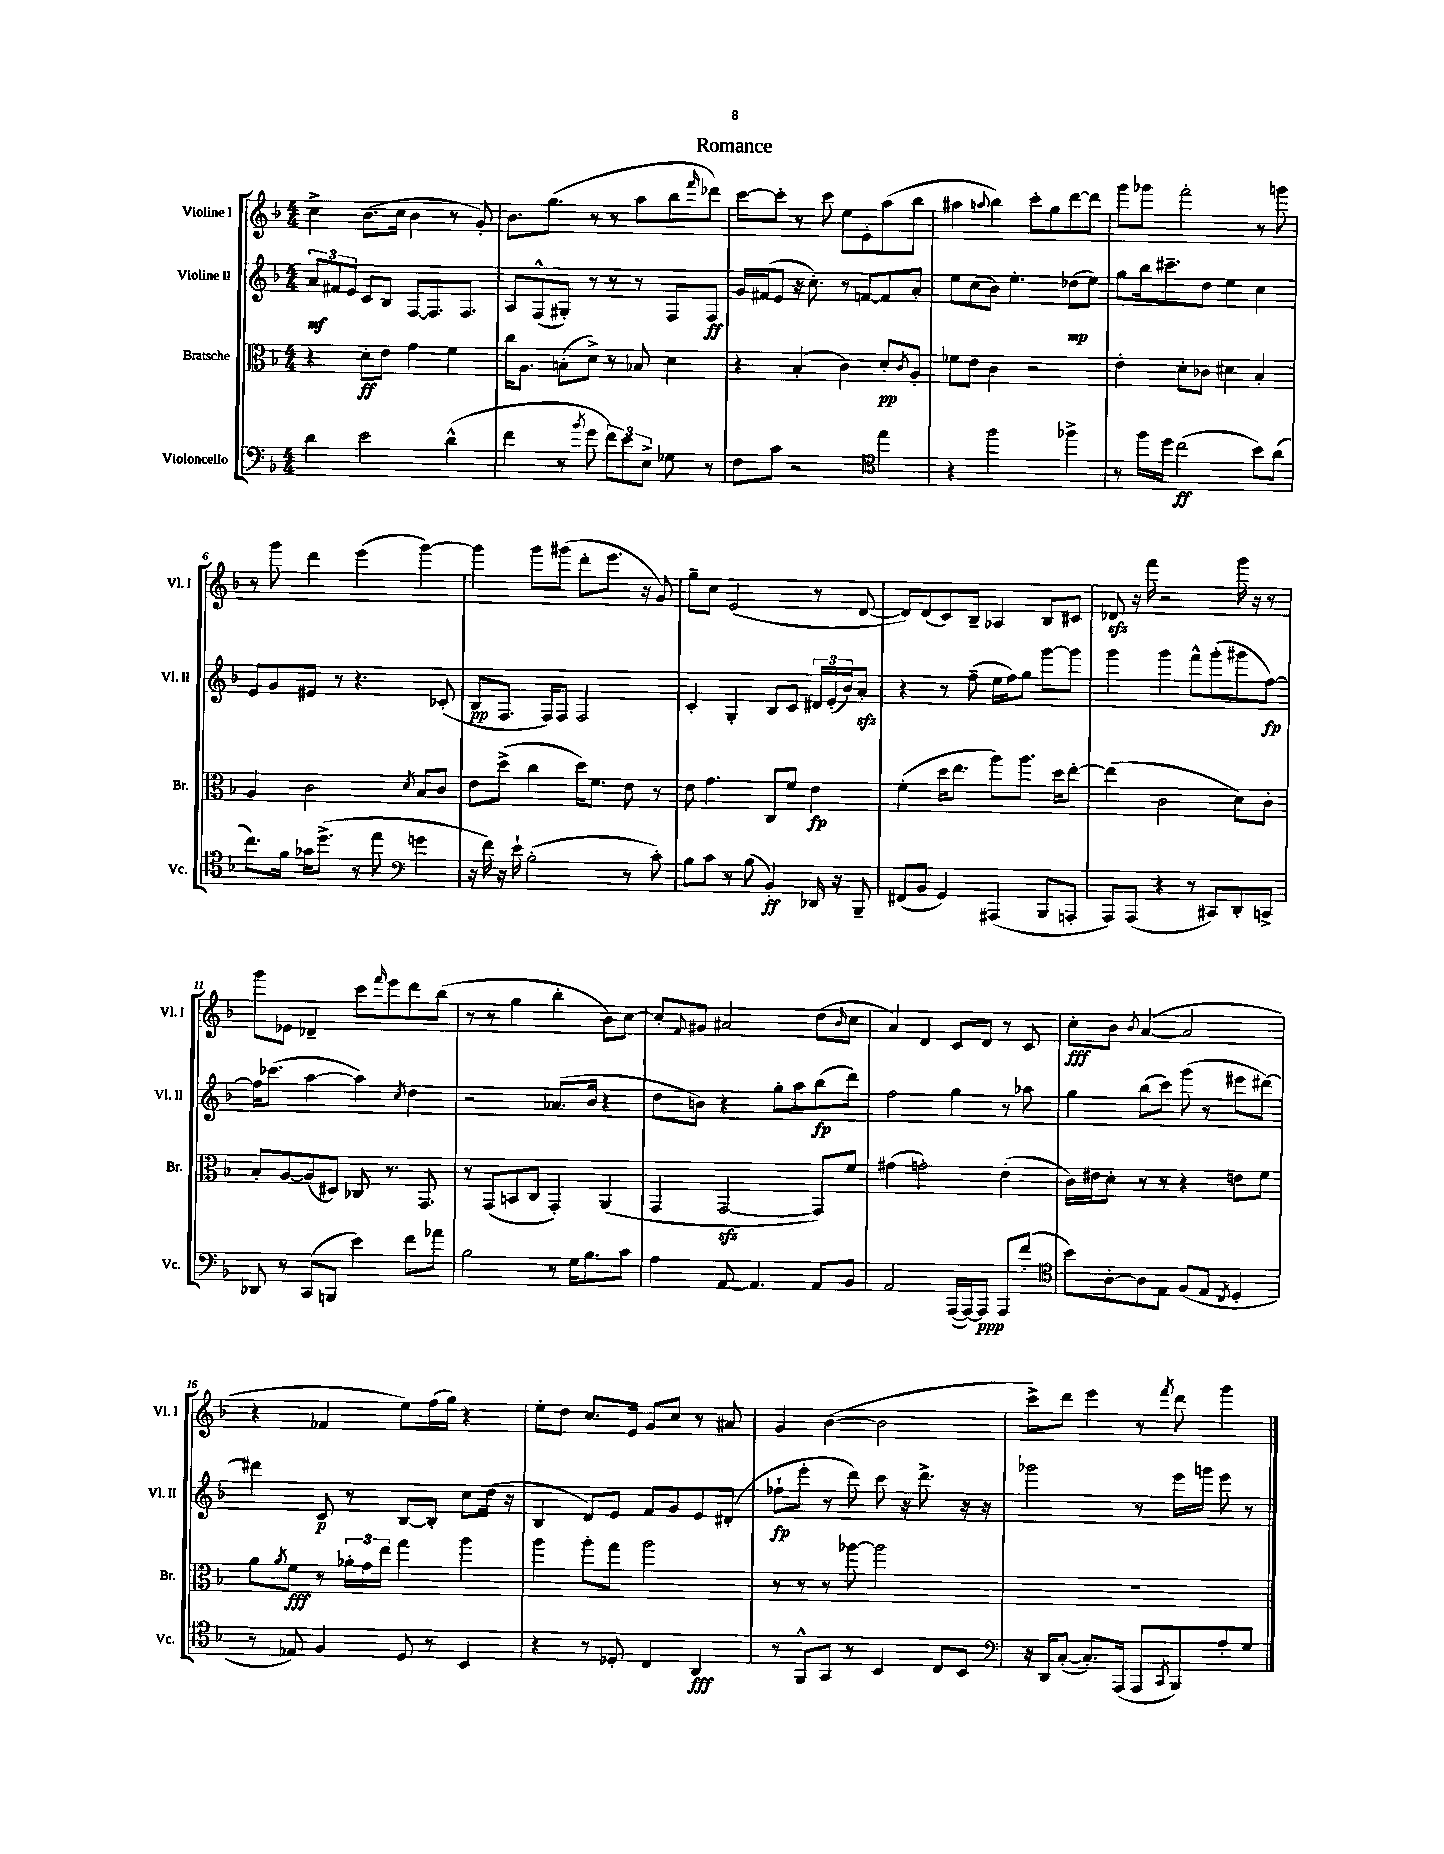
\header { title = "Romance" }
<<
\new StaffGroup <<
\new Staff = "s0" \with { instrumentName = "Violine I" shortInstrumentName = "Vl. I" } {
    \clef treble \key f \major \numericTimeSignature \time 4/4
    c''4-> bes'8.( c''16 bes'4 r8 g'8-.) |
    bes'8. g''8.( r8 r8 a''8 bes''8 \grace { f'''16 } des'''8) |
    c'''8~ c'''8-. r8 c'''8 e''8 e'8-. a''8( bes''8 |
    ais''4 \appoggiatura { a''8 } bes''4) c'''8-. g''8 d'''8~ d'''8 |
    g'''8 ges'''8 f'''2-. r8 g'''8 |
    r8 g'''8 d'''4 e'''4( g'''4~) |
    g'''4 g'''8 gis'''8( d'''8-. e'''8. r16 g'8) |
    g''8-- c''8 e'2( r8 d'8~ |
    d'8) d'8( c'8) bes8-- aes4 bes8 cis'8 |
    des'8\sfz r16 f'''16 r2 g'''16 r16 r8 |
    g'''8 ees'8 des'4-- c'''8 \grace { f'''16 } e'''8 d'''8 bes''8( |
    r8 r8 g''4 bes''4-. bes'8) c''8~ |
    c''8-. \appoggiatura { f'8 } gis'8 ais'2 d''8( \grace { bes'16 } c''8 |
    a'4) d'4 c'8 d'8 r8 c'8 |
    c''8-.\fff bes'8 \acciaccatura { bes'8 } a'4~( a'2 |
    r4 fes'4 e''8) f''16( g''16) r4 |
    e''8-. d''8 c''8. e'16 g'8 c''8 r8 ais'8 |
    g'4 bes'4~( bes'2 |
    c'''8->) d'''8 e'''4 r8 \acciaccatura { f'''8 } d'''8 g'''4 \bar "|." |
}
\new Staff = "s1" \with { instrumentName = "Violine II" shortInstrumentName = "Vl. II" } {
    \clef treble \key f \major \numericTimeSignature \time 4/4
    \tuplet 3/2 { a'8\mf fis'8 e'8 } c'8 bes8 f8~ f8. f8. |
    a8 f8-^( gis8-.) r8 r8 r8 f8 f8\ff |
    g'16 fis'16( e'8 r16 c''8.-.) r8 f'8~ f'8 a'8-. |
    e''8 c''8( bes'8) e''4.-. des''8\mp( e''8) |
    g''8 bes''16 cis'''8.-- d''8 e''4 c''4 |
    e'8 g'8 eis'8 r8 r4. ces'8-.( |
    bes8\pp f8. f16) f8 f2 |
    c'4-. g4-. bes8 c'8 \tuplet 3/2 { dis'16 e'16-.( bes'16) } a'8-.\sfz |
    r4 r8 f''8--( e''16 f''16) g''8 g'''8~ g'''8 |
    g'''4 g'''4 f'''8-^ g'''8-.( gis'''8 f''8~\fp) |
    f''16 ces'''8.( a''4~ a''4) \acciaccatura { c''8 } d''4 |
    r2 aes'8.( bes'16 r4 |
    d''8 b'8) r4 g''8-. a''8 bes''8\fp( d'''8) |
    f''2 g''4 r8 aes''8 |
    g''4 bes''8( c'''8) g'''8( r8 eis'''8 dis'''8~) |
    dis'''4 c'8\p r8 bes8~ bes8-. c''8 d''16( r16 |
    bes4 d'8) e'8 f'8 g'8 e'8 dis'8-.( |
    fes''8-!\fp e'''8-. r8 d'''8) c'''8 r16 d'''8.-> r16 r16 |
    ges'''2 r8 e'''16 g'''16 e'''8 r8 \bar "|." |
}
\new Staff = "s2" \with { instrumentName = "Bratsche" shortInstrumentName = "Br." } {
    \clef alto \key f \major \numericTimeSignature \time 4/4
    r4 d'8-.\ff e'8 g'4 f'4 |
    c''16 a8. b8-.( d'8->) r8 bes8 d'4 |
    r4 bes4-.( c'4) d'8-.\pp \acciaccatura { c'8 } a8-. |
    fes'8 e'8 c'4 r2 |
    e'4-. d'8-. ces'8 dis'4 bes4-. |
    a4 c'2 \acciaccatura { d'8 } bes8 c'8 |
    e'8 d''8->( c''4 d''16) f'8. e'8 r8 |
    e'8 g'4. c8 f'8 e'4\fp |
    f'4-.( d''16 e''8. a''8) a''8. d''16 e''8~-. |
    e''4( c'2 d'8) c'8-. |
    bes8-. a8~ a8( dis8) ces8 r8. g,8. |
    r8 g,8( b,8 c8 g,4-.) a,4( |
    g,4 g,2~\sfz g,8) f'8 |
    gis'4( g'2-.) e'4-.( |
    c'16) eis'16 d'8-. r8 r8 r4 e'8 f'8 |
    a'8 \acciaccatura { a'8 } f'8\fff r8 \tuplet 3/2 { aes'16-. g'16 e''16 } g''4 a''4 |
    a''4 a''8-. g''8 a''2 |
    r8 r8 r8 aes''8~ aes''2 |
    R1 \bar "|." |
}
\new Staff = "s3" \with { instrumentName = "Violoncello" shortInstrumentName = "Vc." } {
    \clef bass \key f \major \numericTimeSignature \time 4/4
    d'4 e'2 d'4-^( |
    f'4 r8 \acciaccatura { bes'8 } g'8 \tuplet 3/2 { f'8) e'8 e8-> } ges8 r8 |
    f8 c'8 r2 \clef tenor e''4 |
    r4 f''2 fes''4-> |
    r8 f''16 d''16 c''2\ff( bes'8) a'8( |
    c''8.) f'16 ges'16 d''8.->( r8 e''8 \clef bass g'4 |
    r16 f'16) r16 e'16-! bes2-.( r8 c'8-.) |
    bes8 c'8 r8 bes8( bes,4-.\ff) des,16 r16 bes,,8-- |
    fis,8( bes,8 g,4) ais,,4( bes,,8 a,,8-. |
    a,,8) a,,8( r4 r8 cis,8) d,8-. c,8-> |
    des,8 r8 c,8( b,,8 e'4) f'8 aes'8 |
    bes2 r8 g16 bes8. c'8 |
    a4 a,8~ a,4. a,8 bes,8 |
    a,2 a,,16~( a,,16~) a,,8\ppp a,,8 f'8-.( |
    \clef tenor bes'8) a8~-. a8 e8 f8( e8 \acciaccatura { c8 } d4-. |
    r8 ees8) f4 d8 r8 bes,4 |
    r4 r8 des8-. c4 a,4\fff |
    r8 f,8-^ g,8 r8 bes,4 c8 bes,8 |
    \clef bass r16 d,16 c8~-.( c8.-.) a,,16( a,,8 \acciaccatura { c,8 } bes,,8) a8-. g8 \bar "|." |
}
>>
>>
